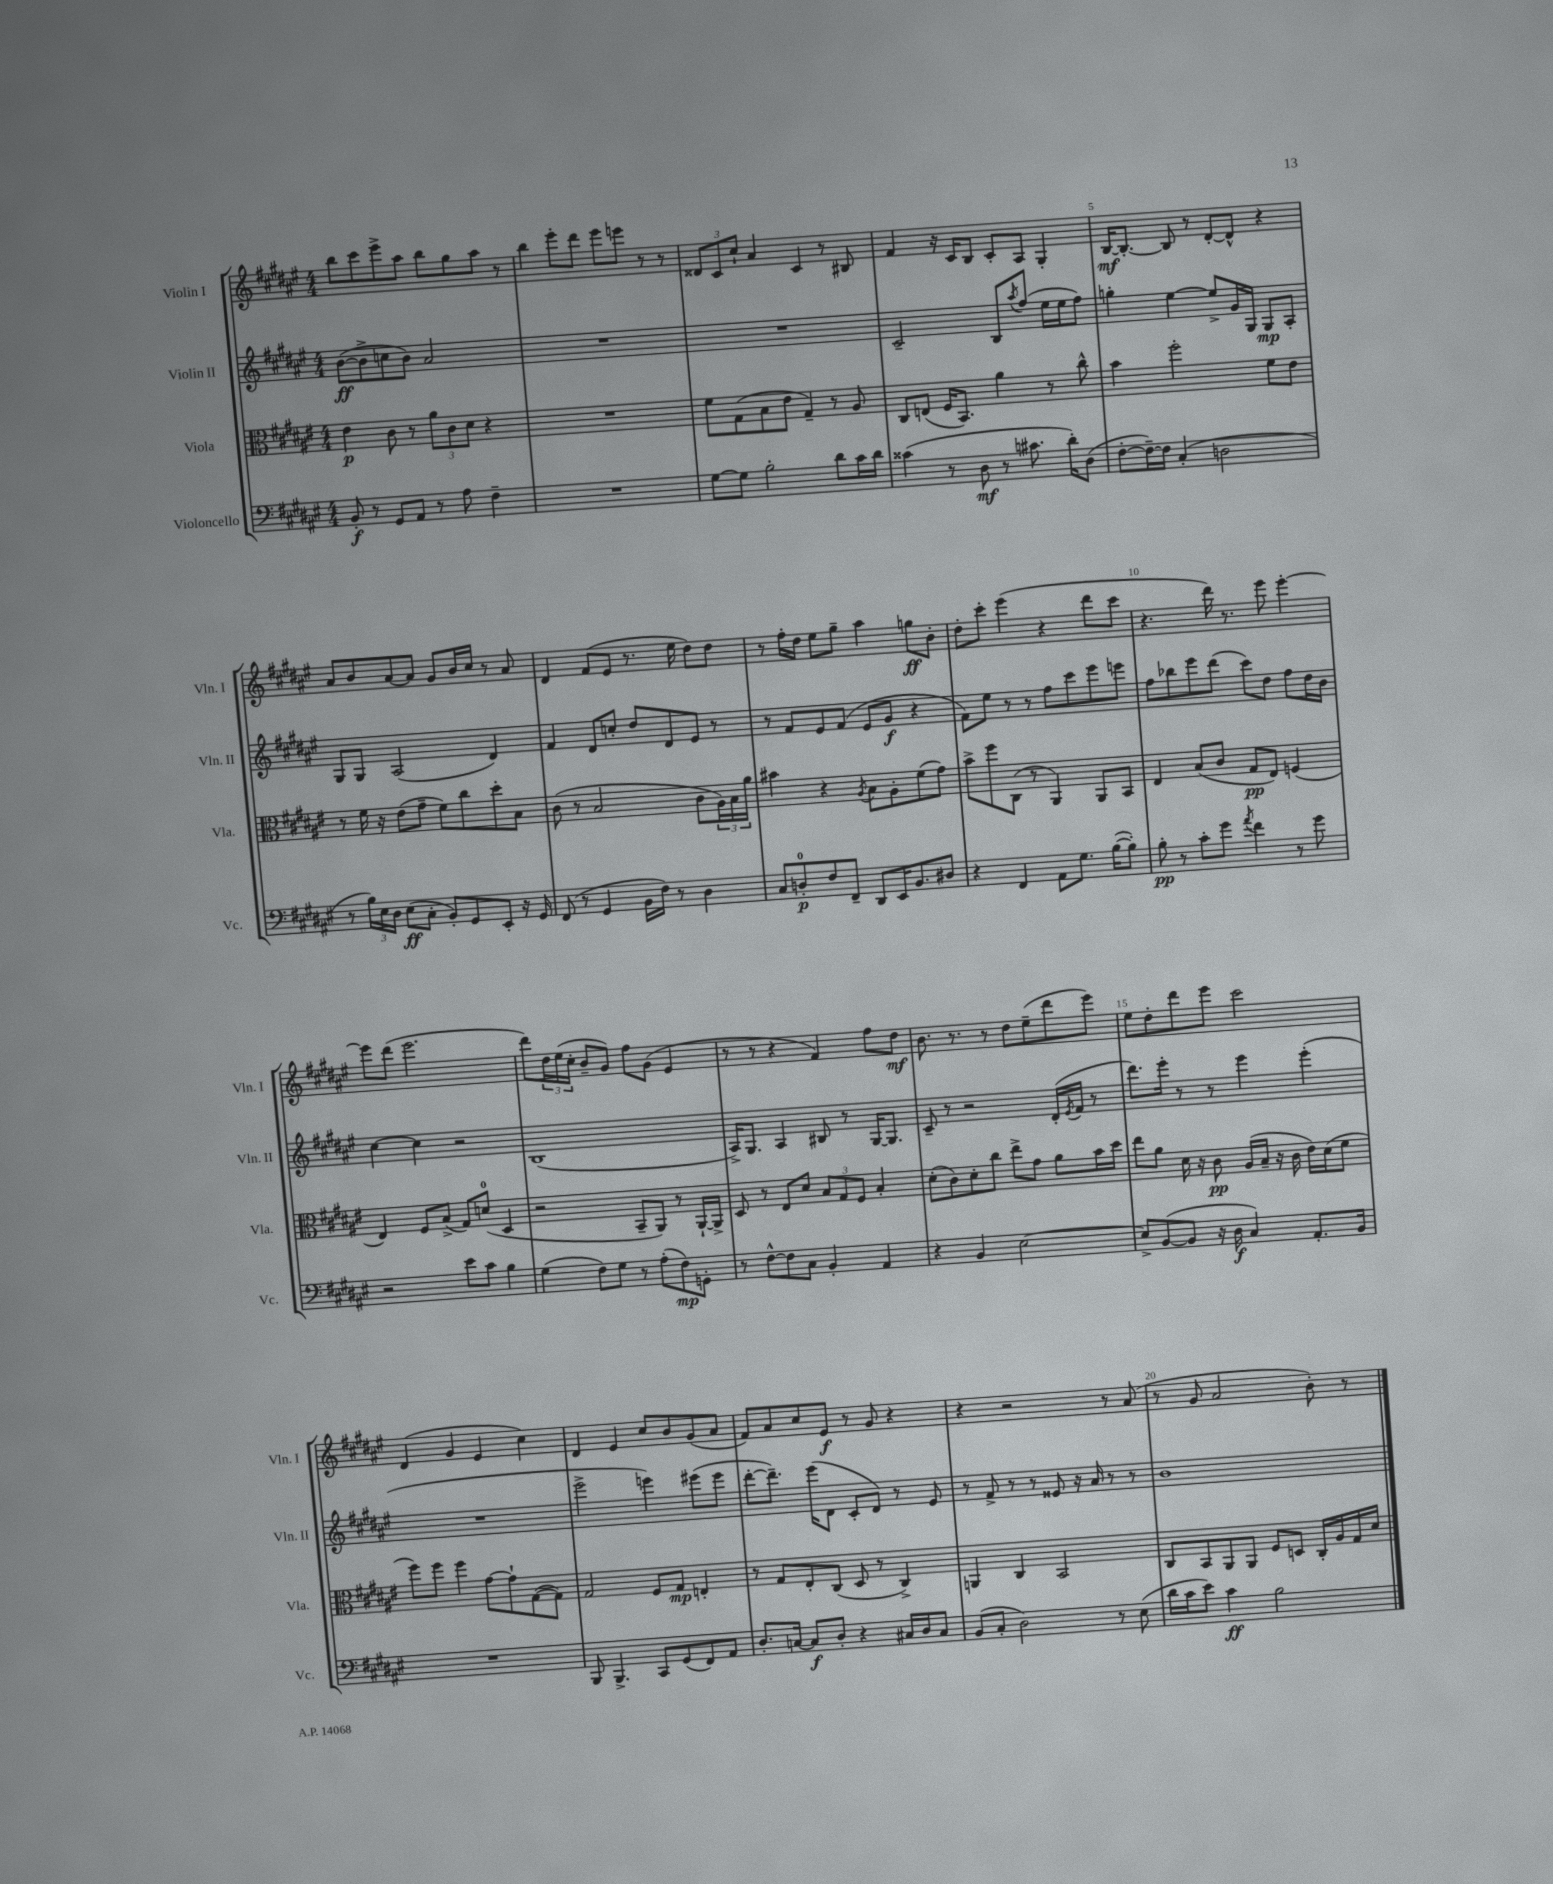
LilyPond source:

<<
\new StaffGroup <<
\new Staff = "s0" \with { instrumentName = "Violin I" shortInstrumentName = "Vln. I" } {
    \clef treble \key fis \major \numericTimeSignature \time 4/4
    b''8 cis'''8 eis'''8-> ais''8 b''8 gis''8 ais''8 r8 |
    b''4 eis'''8-. dis'''8 eis'''8 e'''8 r8 r8 |
    \tuplet 3/2 { disis'8 cis'8 cis''8-! } ais'4 cis'4 r8 bis8 |
    fis'4 r16 cis'16 b8 cis'8-. ais8 gis4-. |
    b16~\mf b8.~-. b8 r8 dis'8~-. dis'8-^ r4 |
    ais'8 b'8 ais'8~ ais'8 gis'8 b'16 cis''16 r8 ais'8 |
    dis'4 fis'8( eis'8 r8. eis''16 dis''8) dis''8 |
    r8 fis''16-. dis''16 eis''8 gis''8-- ais''4 g''8\ff b'8-. |
    dis''8-. cis'''8-. eis'''4( r4 dis'''8 cis'''8 |
    r4. dis'''16) r8. eis'''8 eis'''4~-. |
    eis'''8 dis'''8( eis'''2. |
    dis'''8) \tuplet 3/2 { dis''16 eis''16( cis''16-. } b'8-- gis'8) fis''8 gis'8( eis'4 |
    r8 r8 r4 fis'4) fis''8 dis''8\mf |
    b'8. r8. r8 dis''8 eis''8--( dis'''8 eis'''8) |
    eis''8 dis''8-. dis'''8 eis'''8 cis'''2 |
    dis'4( gis'4 eis'4 cis''4) |
    dis'4 eis'4 cis''8 b'8 gis'8( ais'8 |
    fis'8) ais'8 cis''8 eis'8\f r8 gis'8 r4 |
    r4 r2 r8 ais'8( |
    r8 gis'8 ais'2 b'8-.) r8 \bar "|." |
}
\new Staff = "s1" \with { instrumentName = "Violin II" shortInstrumentName = "Vln. II" } {
    \clef treble \key fis \major \numericTimeSignature \time 4/4
    b'8~\ff( b'8-> c''8 b'8) ais'2 |
    R1 |
    R1 |
    cis'2-- b8 \acciaccatura { ais''8 } fis''8( eis''16 eis''16 fis''8) |
    g''4-. eis''4~ eis''8-> gis'16 gis16 gis8\mp ais8-. |
    gis8 gis8 ais2( dis'4) |
    fis'4 dis'8 c''8-. dis''8 dis'8 eis'8 r8 |
    r8 fis'8 eis'8 fis'8( eis'8 gis'8\f r4 |
    fis'8) eis''8 r8 r8 fis''8 cis'''8 eis'''8 e'''8 |
    fis''8 bes''8 eis'''8 dis'''8( cis'''8) dis''8 fis''8 dis''16 b'16 |
    cis''4~ cis''4 r2 |
    b1( |
    ais16->) gis8. ais4 bis8 r8 gis16~ gis8. |
    cis'8-- r8 r2 dis'16-.( \acciaccatura { eis'8 } fis'16 r8 |
    dis'''8.) eis'''16-. r8 r8 eis'''4 eis'''4-.( |
    R1 |
    eis'''2-> e'''4) eis'''8( eis'''8 |
    dis'''8~-. dis'''8.--) eis'''16( dis'8 cis'8-. dis'8) r8 eis'8 |
    r8 fis'8-> r8 r8 eisis'8 r16 ais'16 r8 r8 |
    b'1 \bar "|." |
}
\new Staff = "s2" \with { instrumentName = "Viola" shortInstrumentName = "Vla." } {
    \clef alto \key fis \major \numericTimeSignature \time 4/4
    eis'4\p cis'8 r8 \tuplet 3/2 { ais'8 cis'8 dis'8 } r4 |
    R1 |
    fis'8 gis8( b8 eis'8 gis4--) r8 ais8 |
    cis8 e8( fis16 b,8.) ais'4 r8 cis''8-^ |
    b'4 fis''2-. fis'8 eis'8 |
    r8 fis'16 r16 eis'8( gis'8-- fis'8) cis''8 dis''8-. b8 |
    cis'8( r8 b2 cis'8 \tuplet 3/2 { ais16) b16 ais'16 } |
    bis'4 r4 \acciaccatura { ais8 } b8 ais8-. fis'8( gis'8) |
    b'8-> fis''8 cis8( r8 ais,4) ais,8 b,8 |
    eis4 b8( cis'8 gis8\pp eis8) f4( |
    eis4) fis8 b8->( gis8) d'8-0( dis4 |
    r2 b,8-- ais,8) r8 ais,16~-! ais,16-> |
    dis8 r8 eis8 dis'8 \tuplet 3/2 { b8 gis8 fis8 } b4-. |
    dis'8-.( cis'8) dis'8-. cis''8 eis''8-> gis'8 ais'8 b'16 dis''16 |
    eis''8 ais'8 dis'16 r16 cis'8\pp ais16( b16-- r16 cis'16 eis'16) dis'16( fis'8 |
    fis''8) fis''8 fis''4 gis'8~ gis'8-! gis8~( gis8) |
    gis2 fis8 gis8\mp e4-. |
    r8 gis8 eis8-. cis8( dis8 r8 cis4->) |
    a,4 cis4 b,2 |
    cis8 b,8 ais,8 ais,8 fis8 d8 cis16-. ais16 gis16 dis'16 \bar "|." |
}
\new Staff = "s3" \with { instrumentName = "Violoncello" shortInstrumentName = "Vc." } {
    \clef bass \key fis \major \numericTimeSignature \time 4/4
    b,8-.\f r8 gis,8 ais,8 r8 ais8 fis4-- |
    R1 |
    gis8~ gis8 b2-. dis'8 cis'16 dis'16 |
    cisis'4( r8 dis8\mf r8 cis'8. dis'16-.) dis8( |
    fis8~-. fis16~--) fis16 cis4-.( d2 |
    r8 \tuplet 3/2 { b16) eis16 dis16 } eis8\ff( cis8-. b,8-.) gis,8 eis,8-. r16 gis,16 |
    fis,8( r8 gis,4 b,16 fis16) r8 dis4 |
    cis8 d8-0-.\p fis8 fis,8-- dis,8 eis,16 b,8. dis8 |
    r4 fis,4 ais,8 gis8. b16~( b8-.) |
    b8-.\pp r8 cis'8-. gis'8 \acciaccatura { ais'8 } fis'4 r8 gis'8 |
    r2 eis'8 cis'8 b4 |
    gis4( fis8) gis8 r8 ais8-.( fis8\mp) g,8-. |
    r8 fis8~-^ fis8 cis8 b,4-. ais,4 |
    r4 b,4 eis2~ |
    eis8-> b,8~( b,8 r16 dis16\f cis4) ais,8.-. b,16 |
    R1 |
    b,,8 b,,4.-> cis,8 gis,8( fis,8) ais,8 |
    dis8.-. c16~ c8\f dis8-. r4 cis16 dis16 cis8 |
    b,8( cis8-. dis2) r8 eis8( |
    dis'16 cis'16 eis'8) cis'4\ff b2 \bar "|." |
}
>>
>>
\layout { \context { \Score \override BarNumber.break-visibility = ##(#f #t #t) barNumberVisibility = #(every-nth-bar-number-visible 5) } }
